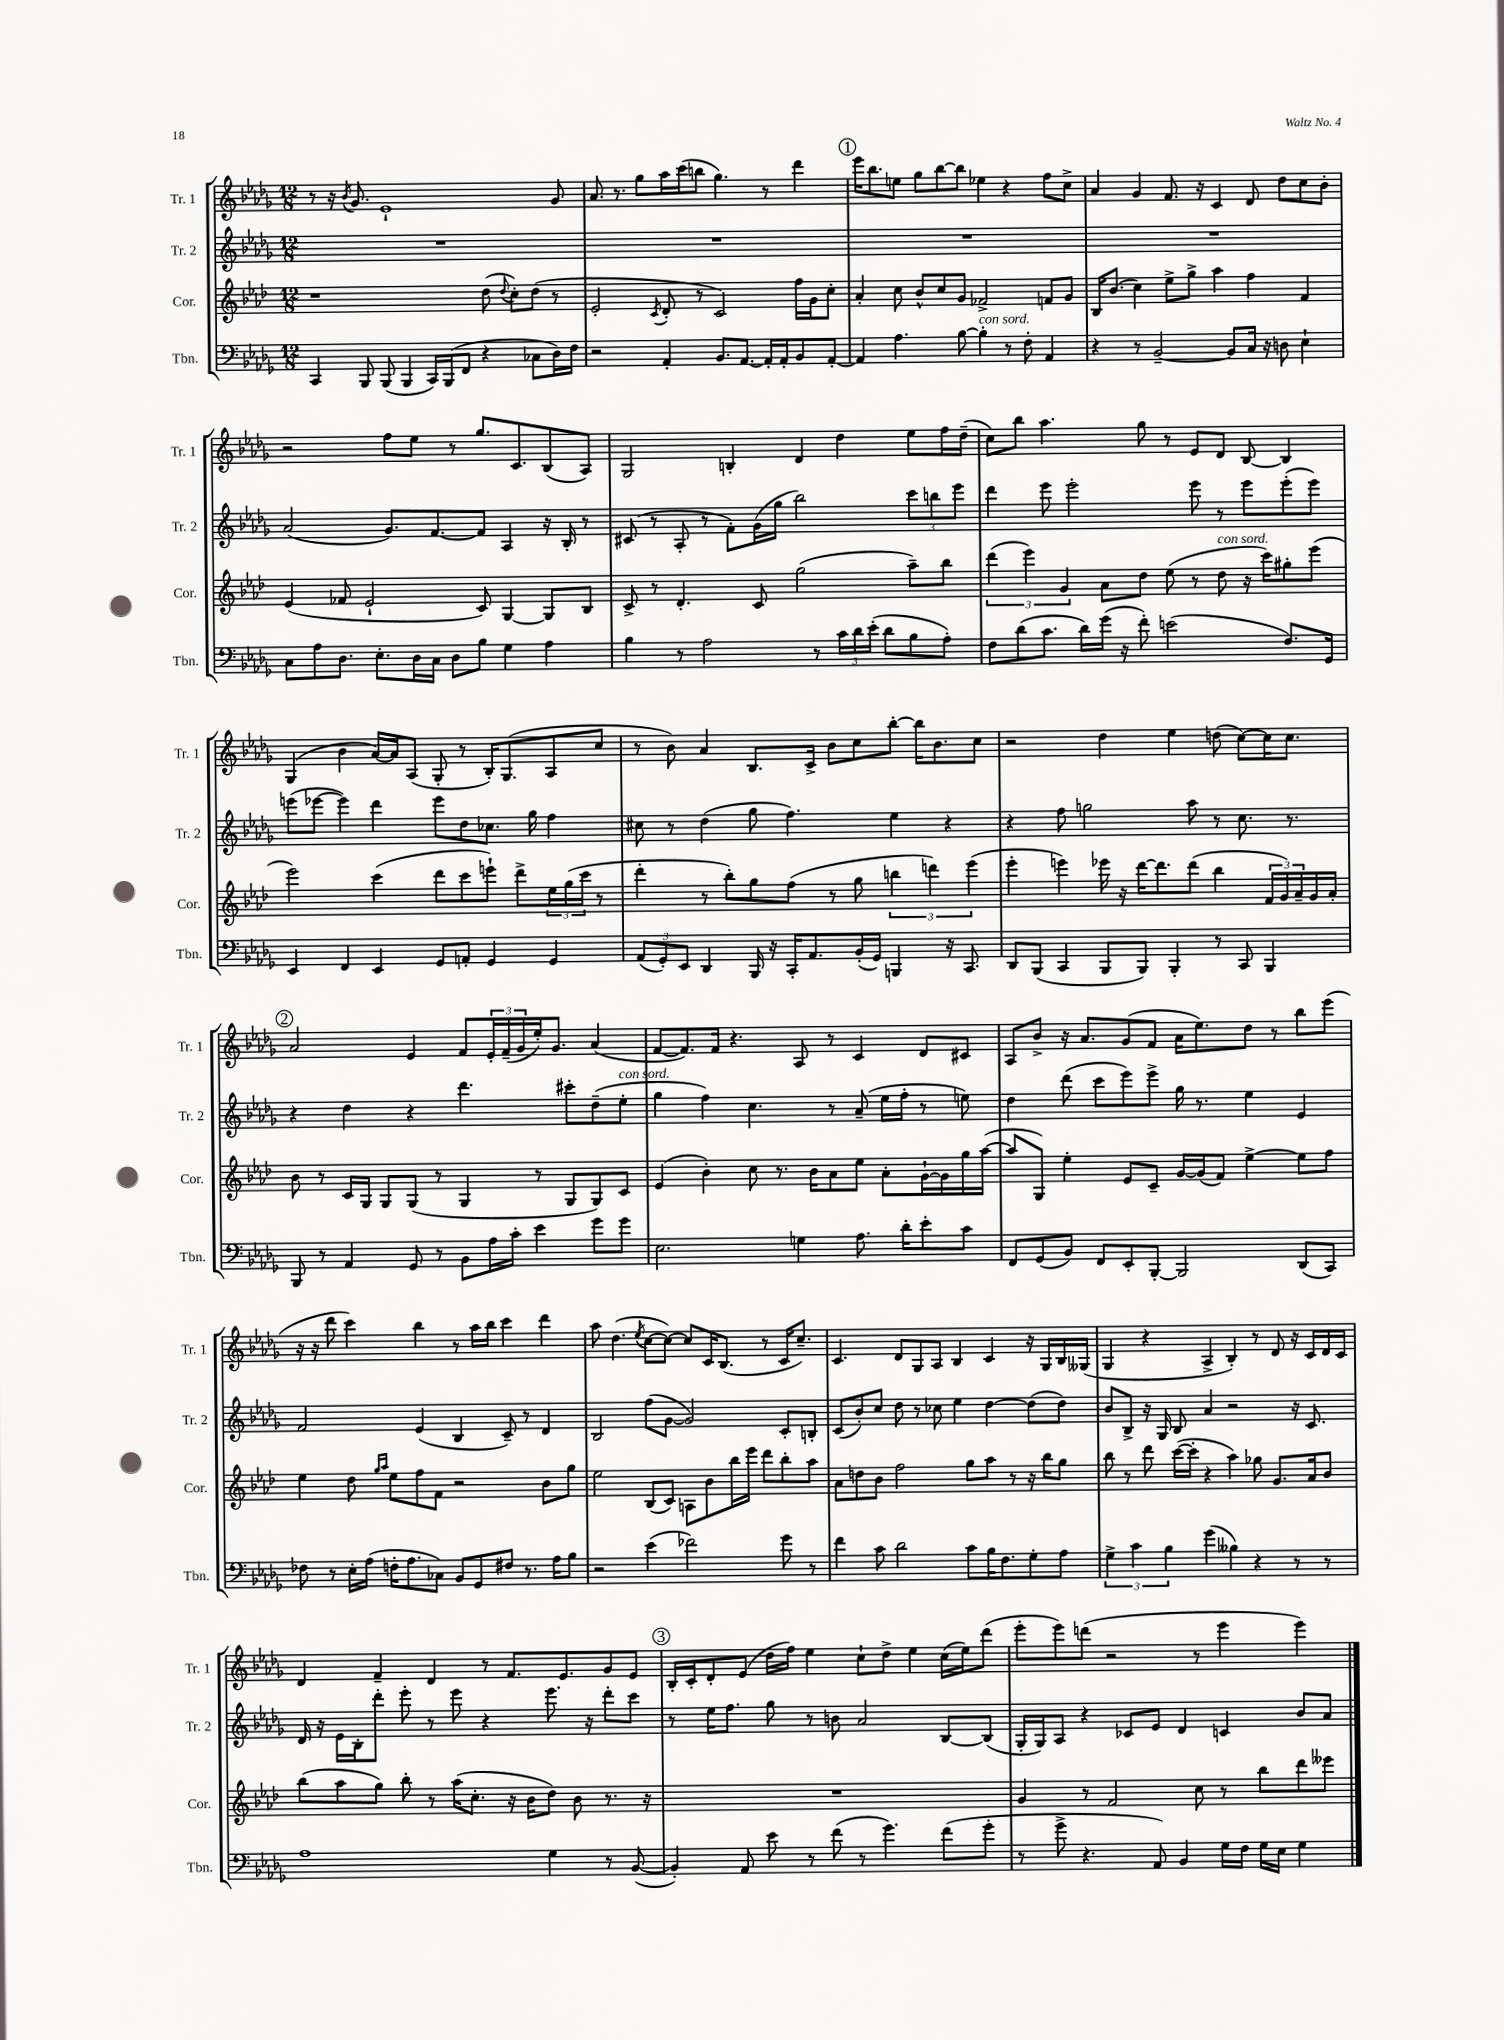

**kern	**kern	**kern	**kern
*staff4	*staff3	*staff2	*staff1
*clefF4	*clefG2	*clefG2	*clefG2
*k[b-e-a-d-g-]	*k[b-e-a-d-]	*k[b-e-a-d-g-]	*k[b-e-a-d-g-]
*M12/8	*M12/8	*M12/8	*M12/8
4CC	1r	1.r	8r
.	.	.	16r
.	.	.	8qb-
.	.	.	8.g-
8BBB-	.	.	.
(8BBB-	.	.	1e-`
4BBB-	.	.	.
16CC)	.	.	.
(16BBB-	.	.	.
8FF	.	.	.
4r	(8dd-	.	.
.	8qqdd-	.	.
.	8cc')	.	.
8C-	(8dd-	.	.
16D-)	8r	.	8g-
16F	.	.	.
=	=	=	=
2r	2e-'	1.r	8.a-
.	.	.	8.r
.	.	.	8gg-
.	8qc	.	.
4AA-'	8d-'	.	16aa-
.	.	.	(16ccc
.	8r	.	8bb
8.BB-	2c)	.	4.gg-)
[8.AA-	.	.	.
16AA-']	.	.	8r
16AA-'	.	.	.
8BB-	16ff	.	4ddd-
.	16g	.	.
[8AA-'	8cc'	.	.
=	=	=	=
4AA-]	4a-'	1.r	16eee-
.	.	.	8.bb-
4.A-	8cc	.	8ee
.	8b-^^	.	8gg-
.	8cc	.	[8bb-
[8B-	8g	.	8bb-]
4B-']	2f-^	.	4ee-
8r	.	.	4r
8F'	.	.	.
4AA-	8f	.	8ff
.	8g	.	8cc^
=	=	=	=
4r	16B-	1.r	4a-
.	(8.b-	.	.
8r	4cc)	.	4g-
[2BB-~	.	.	.
.	8ee-^	.	8.f
.	8gg^	.	.
.	.	.	16r
.	4aa-	.	4c
8BB-]	.	.	.
16C	4ff	.	8d-
16r	.	.	.
8D	.	.	8dd-
4E-`	4f	.	8cc
.	.	.	8b-'
=	=	=	=
8C	(4e-	(2a-	2r
8A-	.	.	.
8.D-	8f-	.	.
.	2e-`	.	.
8.E-'	.	.	.
.	.	8.g-)	8ff
16D-	.	.	8ee-
16C	.	[8.f	.
8D-	.	.	8r
8B-	8c)	8f]	8.gg-
4G-	[4G	4A-	.
.	.	.	8.c
4A-	8G]	16r	(8B-
.	.	16B-'	.
.	8B-	8r	8A-)
=	=	=	=
4B-	8c^	(8c#	2G-
.	8r	8r	.
8r	4.d-'	8A-'	.
2A-	.	8r	.
.	.	8f')	4B'
.	8c	(16g-	.
.	.	16gg-	.
.	(2gg	2bb-)	4d-
8r	.	.	.
24c	.	.	4dd-
24d-	.	.	.
(24e-'	.	.	.
8d-	.	.	.
8B-	8aa-~)	12ccc	8ee-
.	.	12bb	.
8A-')	8bb-	.	16ff
.	.	12eee-	.
.	.	.	(16dd-~
=	=	=	=
8F	(6ddd-	4ddd-	8cc)
(8d-	.	.	8bb-
.	6eee-)	.	.
8.c	.	8eee-	4.aa-
.	6g	.	.
.	.	2eee-'	.
16d-)	.	.	.
(16g-	8a-	.	.
16r	.	.	.
8f')	8dd-	.	8gg-
(2e	(8ee-	.	8r
.	8r	8eee-	8e-
.	8dd-	8r	8d-
.	16r	8eee-	[8B-
.	16ccc)	.	.
8.F)	8gg#'	(8eee-'	4B-]
.	(8eee-	8eee-)	.
16GG-	.	.	.
=	=	=	=
4EE-	2eee-)	(8eee	(4G-
.	.	[8eee-	.
4FF	.	4eee-])	4b-
4EE-	(4ccc	4ddd-	[16a-)
.	.	.	16a-]
.	.	.	(8A-
8GG-	8ddd-	8eee-	8G-'
8AA'	8ccc	8dd-	8r
4GG-	8eee`)	8.cc-	16B-')
.	.	.	(8.G-
.	8ddd-^	.	.
.	.	16gg-	.
4GG-	24ee-	4ff	8A-
.	(24gg	.	.
.	24ccc	.	.
.	8r	.	8cc
=	=	=	=
(12AA-	4ddd-'	8cc#	8r
12GG-')	.	.	.
.	.	8r	8b-)
12EE-	.	.	.
4DD-	8r	(4dd-	4a-
.	8bb-')	.	.
16BBB-	8gg	8gg-	8.B-
16r	.	.	.
16CC'	(8ff	4.ff)	.
8.AA-	.	.	16c^
.	8r	.	8b-
(16BB-'	8gg	.	8cc
16GG-)	.	.	.
4BBB	6bb	4ee-	[8bb-'
.	.	.	16bb-]
.	6ddd)	.	.
.	.	.	8.b-
16r	.	4r	.
8.CC	.	.	.
.	(6eee-	.	.
.	.	.	8cc
=	=	=	=
8DD-	4eee-'	4r	2r
(8BBB-	.	.	.
4CC	4eee)	8ff	.
.	.	2gg	.
8BBB-	16eee-	.	4dd-
.	16r	.	.
8BBB-)	[16ddd-	.	.
.	8.ddd-]	.	.
4BBB-'	.	.	4ee-
.	(8ddd-	8aa-	.
8r	4bb-	8r	(8dd
8CC	.	8.cc	[8cc)
4BBB-	24f	.	16cc]
.	24g)	.	.
.	.	8.r	8.cc
.	24a-~	.	.
.	16g	.	.
.	16a-'	.	.
=	=	=	=
8BBB-	8b-	4r	2a-
8r	8r	.	.
4AA-	16c	4dd-	.
.	16G	.	.
.	8G	.	.
8GG-	(8G	4r	4e-
8r	8r	.	.
8BB-	4G	4.ddd-	8f
16A-	.	.	24e-'
.	.	.	(24f~
16c'	.	.	.
.	.	.	24g-
4e-	8r	.	16ee-')
.	.	.	8.g-
.	8G	8ccc#'	.
8g-	8G)	(8dd-~	(4a-
8g-	8c	8ee-'	.
=	=	=	=
2.E-	(4e-	4gg-	[8f
.	.	.	8.f])
.	4b-')	4ff)	.
.	.	.	16f
.	.	.	4.r
.	8cc	4.cc	.
.	8.r	.	.
4G	.	.	8A-
.	16b-	.	.
.	8a-	8r	8r
8.A-	8ee-	(8a-~	4c
.	8a-'	16ee-	.
16d-'	.	16ff'	.
8e-'	[16g`	8r	8d-
.	16g]	.	.
8c	16gg	8ee)	8c#
.	([16aa-	.	.
=	=	=	=
8FF	8aa-]	4dd-	8A-
(8GG-	8G)	.	8b-^
8BB-)	4ee-'	(8ddd-	16r
.	.	.	8.a-
8FF	.	8ccc	.
8EE-'	8e-	8eee-)	(8g-
[8BBB-'	8c~	8eee-^	8f
2BBB-]	[16g	16gg-	16a-
.	(16g]	8.r	8.ee-)
.	8f)	.	.
.	[4ee-^	4ee-	8dd-
.	.	.	8r
(8DD-	8ee-]	4e-	8bb-
8CC)	8ff	.	(8eee-
=	=	=	=
8F-	4ee-	2f	16r
.	.	.	16r
8r	.	.	8ddd-
16E-'	8dd-	.	4ccc)
(16A-	.	.	.
.	16qqgg	.	.
.	16qqaa-	.	.
16F'	8ee-	.	.
8.A-	.	.	.
.	8ff	(4e-	4bb-
8C-)	8f	.	.
8BB-	2r	4B-	8r
8GG-	.	.	16aa-
.	.	.	16bb-
8F#	.	8c~)	4ccc
8.r	.	8r	.
.	8b-	4d-	4ddd-
16A-	.	.	.
8B-	8gg	.	.
=	=	=	=
2r	2ee-	2B-	8aa-
.	.	.	(4.dd-
.	.	.	8qee-
(4e-	(8B-	(8ff	[8cc
.	8c)	[8g-	8cc_)
2f-)	8A	2g-])	8cc]
.	8b-	.	16c
.	.	.	(8.B-
.	16bb-	.	.
.	16eee-	.	.
.	8ddd-	.	8r
8g-	8bb-'	8c'	16c
.	.	.	8.cc~)
8r	8aa-	8B'	.
=	=	=	=
4f	8a-	(8c	4.c
.	8dd	8b-')	.
8c	8b-	8cc	.
2d-	2ff	8dd-	8d-
.	.	8r	8G-
.	.	8cc-	8A-
.	.	4ee-	4B-
8c	8gg	.	.
16B-	8aa-	[4dd-	4c
8.F	.	.	.
.	8r	.	.
8G-'	16r	(8dd-]	16r
.	16bb-	.	16G-
8A-	8gg	8dd-)	16B-
.	.	.	(16G--
=	=	=	=
6G-^	8bb-	8b-	4G-
.	8r	8B-^	.
6c	.	.	.
.	8ddd-	16r	4r
.	.	16G-	.
6B-	.	.	.
.	([16ccc	8B-	.
.	16ccc']	.	.
(4g-	4r	4a-	4A-^
4B--)	4aa-)	2r	4B-')
4r	8gg-	.	8r
.	8.g	.	8d-
8r	.	16r	16r
.	16a-	8.c	16c
8r	8b-	.	16d-
.	.	.	16c
=	=	=	=
1A-	(8bb-	16d-	4d-
.	.	16r	.
.	8aa-	16e-	.
.	.	16B-'	.
.	8gg)	8ddd-'	4f~
.	8bb-'	8eee-'	.
.	8r	8r	4d-
.	(16aa-	8eee-	.
.	8.cc'	.	.
.	.	4r	8r
.	16r	.	8.f
.	16b-	.	.
4G-	8dd-)	8.eee-	.
.	.	.	8.e-
.	8b-	.	.
.	.	16r	.
8r	8.r	8ddd-'	8g-
([8BB-	.	8ccc	8e-
.	16r	.	.
=	=	=	=
4BB-'])	1.r	8r	16B-'
.	.	.	16c'
.	.	16ee-	8d-'
.	.	8.ff	.
8AA-	.	.	(8e-
8e-	.	8gg-	16dd-
.	.	.	16ff)
8r	.	8r	4ee-
(8f	.	8b	.
8r	.	2a-	8cc`
4.g-)	.	.	8dd-^
.	.	.	4ee-
(8f	.	[8B-	(16cc
.	.	.	16ee-)
8g-'	.	(8B-]	(8ddd-
=	=	=	=
8r	4g	16G-'	8eee-'
.	.	16G-)	.
8g-^	.	8A-	8eee-)
4.r	8r	4r	(8ddd
.	2f	.	2r
.	.	8c-	.
8AA-)	.	8e-	.
4BB-	.	4d-	.
.	8cc	.	8r
16G-	8r	4c	4eee-
16F	.	.	.
16G-	8bb-	.	.
16E-	.	.	.
4G-	8ddd-	8b-	4eee-)
.	8eee--	8a-	.
==	==	==	==
*-	*-	*-	*-
